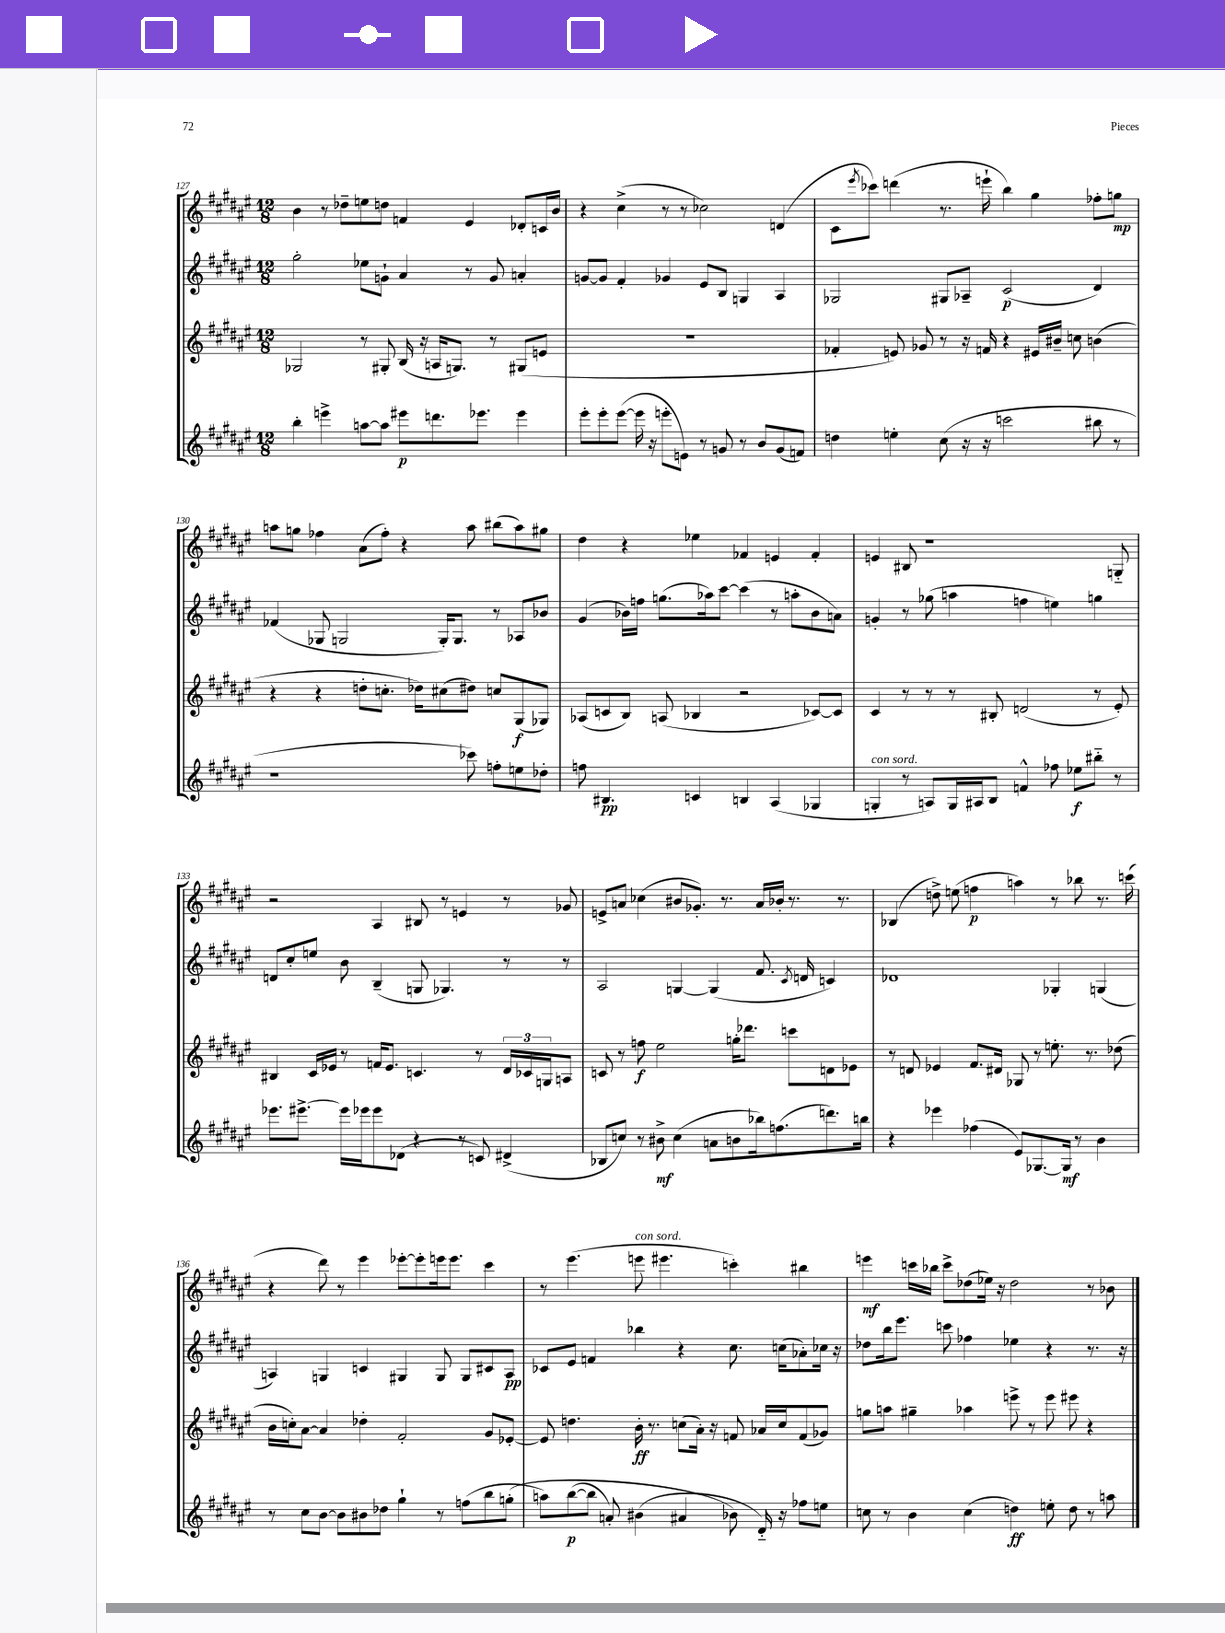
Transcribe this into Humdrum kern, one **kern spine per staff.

**kern	**kern	**kern	**kern
*staff4	*staff3	*staff2	*staff1
*clefG2	*clefG2	*clefG2	*clefG2
*k[f#c#g#d#a#e#]	*k[f#c#g#d#a#e#]	*k[f#c#g#d#a#e#]	*k[f#c#g#d#a#e#]
*M12/8	*M12/8	*M12/8	*M12/8
4bb'	2G-	2gg#'	4b
4eee^	.	.	8r
.	.	.	8dd-~
[8aa	8r	8ee-	8ee
8aa]	8G#'	8g`	8dd
8eee#	(16B	4a#	4f
.	16r	.	.
8.ddd	16A	.	.
.	8.G)	.	.
.	.	8r	4e#
8.eee-	.	.	.
.	8r	8g	.
4eee-	(8G#	4a'	8d-'
.	8e	.	16c
.	.	.	16b
=	=	=	=
8eee#'	1.r	[8g	4r
8eee#'	.	8g]	.
([8eee#	.	4f#'	(4cc#^
16eee#]	.	.	.
16r	.	.	.
8eee'	.	4g-	8r
8e)	.	.	8r
8r	.	8e#	2cc-)
8g	.	8B	.
8r	.	4G	.
8b	.	.	.
(8g	.	4A#	(4d
8f)	.	.	.
=	=	=	=
4dd	4f-'	2G-	8c#
.	.	.	8qeee#
.	.	.	8ccc-)
4ee'	8e)	.	(4ddd
.	8g-	.	.
(8cc#	8r	8G#	8.r
16r	16r	8A-~	.
16r	16f	.	16eee`
2ccc	4r	(2c#	4bb)
.	16e#	.	4gg#
.	16b#~	.	.
.	8cc	.	.
8bb#	(4b	4d#)	8ff-'
8r	.	.	8gg
=	=	=	=
1r	4r	(4f-	8aa
.	.	.	8gg
.	4r	8G-	4ff-
.	.	2G	.
.	8dd'	.	(8a#
.	8.cc'	.	8ff-')
.	.	.	4r
.	16dd-)	.	.
.	(8cc#	16G')	.
.	.	8.G	.
8ccc-)	8dd#)	.	8aa
8ff'	8cc	8r	(8bb#
8ee	(8G#	8A-	8aa)
8dd-'	8G-)	8b-	8gg#
=	=	=	=
8ff	(8A-	(4g#	4dd#
4.B#	8c	.	.
.	8B)	16b-)	4r
.	.	16ff	.
.	(8A	(8.gg	.
4c	4B-	.	4ee-
.	.	16aa-)	.
.	.	[8ccc#	.
4B	2r	(4ccc#]	4f-
(4A#	.	8r	4e
.	.	8aa'	.
4G-	[8c-)	8b-	4f-'
.	8c-]	8a)	.
=	=	=	=
4G'	4c#	4g'	4e
8r	8r	8r	8B#
8A)	8r	(8gg-	1r
16G	8r	4aa	.
16A#	.	.	.
8B	8B#'	.	.
4f^^	(2d	4ff	.
8ff-	.	4ee)	.
8ee-	.	.	.
8bb#'~	8r	4gg	.
8r	8e#')	.	8G'~
=	=	=	=
8.eee-	4B#	8d	2r
.	.	8cc#'	.
[8.eee#^	.	.	.
.	16c#	8ee	.
.	16e-	.	.
16eee#]	8r	8b	.
16eee-	.	.	.
8eee-	16f	(4B~	4A#
.	8.e-	.	.
(8d-	.	.	.
4r	4.c	8G	8B#
.	.	4.G-)	8r
8r	.	.	4e
8c)	8r	.	.
(4d#^	24d#	8r	8r
.	24c-	.	.
.	24G	.	.
.	8A	8r	8g-
=	=	=	=
8B-	8c	2A#	8e^
8cc)	8r	.	8a
8r	8ff	.	(4cc-
8b#^	2ee#	.	.
(4cc	.	[4G	8b#
.	.	.	8.g-')
8a	.	(4G]	.
.	.	.	8.r
8b	16gg'	.	.
.	8.ddd-	.	.
16bb-)	.	8.f#	16a
(8.ff	.	.	16b-'
.	8ccc	.	8.r
.	.	8qc#	.
.	.	16d	.
8.ddd)	8d	4c)	.
.	.	.	8.r
.	8e-	.	.
16bb	.	.	.
=	=	=	=
4r	8r	1d-	(4B-
.	8d	.	.
4eee-	4e-	.	8dd^)
.	.	.	(8ee
(4ff-	8.f#	.	4ff
.	16d#	.	.
8e#)	8G-	.	4aa)
[8.G-	8r	.	.
.	8.ee'	4G-'	8r
16G-]	.	.	.
8r	.	.	8bb-
.	8.r	.	.
4b	.	(4G	8.r
.	(8dd-	.	.
.	.	.	(16ccc
=	=	=	=
8r	16b	4A)	4r
.	16cc')	.	.
8cc#	[8a#	.	.
[8b	4a#]	4G	8ddd#)
8b]	.	.	8r
8b#	4dd-'	4c	4eee#
8dd-	.	.	.
4gg#`	2f#'	4G#	[8eee-'
.	.	.	8eee-']
8r	.	8G#	16eee
.	.	.	8.eee
(8ff	.	8G#	.
8bb	8g#	8c#	4ccc#
&(8gg'	[8e-'	8A	.
=	=	=	=
8aa)	8e-]	8c-	8r
([8bb	4.dd	8e#	(4.eee#
8bb]	.	4f	.
8a')	.	.	.
(4b#	16b'	4bb-	8eee
.	8.r	.	.
.	.	.	4.eee#
4a#	(8cc	4r	.
.	16a#')	.	.
.	16r	.	.
8b-&)	8f	8.cc#	4ccc')
16d#'~)	16a-	.	.
16r	16cc	(16cc	.
8ff-	(8f	8a-')	4bb#
8ee	8g-)	16cc-	.
.	.	16r	.
=	=	=	=
8cc	8gg	8dd-	4eee
8r	8aa	16bb	.
.	.	8.eee#	.
4b	4gg#~	.	16ccc
.	.	.	16bb-
.	.	8ccc	8ccc^
(4cc	4aa-	4ff-	(8dd-
.	.	.	16ee-)
.	.	.	16r
4dd)	8eee^	4ee-	2dd-
.	8r	.	.
8ee'	8eee	4r	.
8dd	8eee#	.	.
8r	4r	8.r	8r
8aa	.	.	8b-
.	.	16r	.
==	==	==	==
*-	*-	*-	*-
